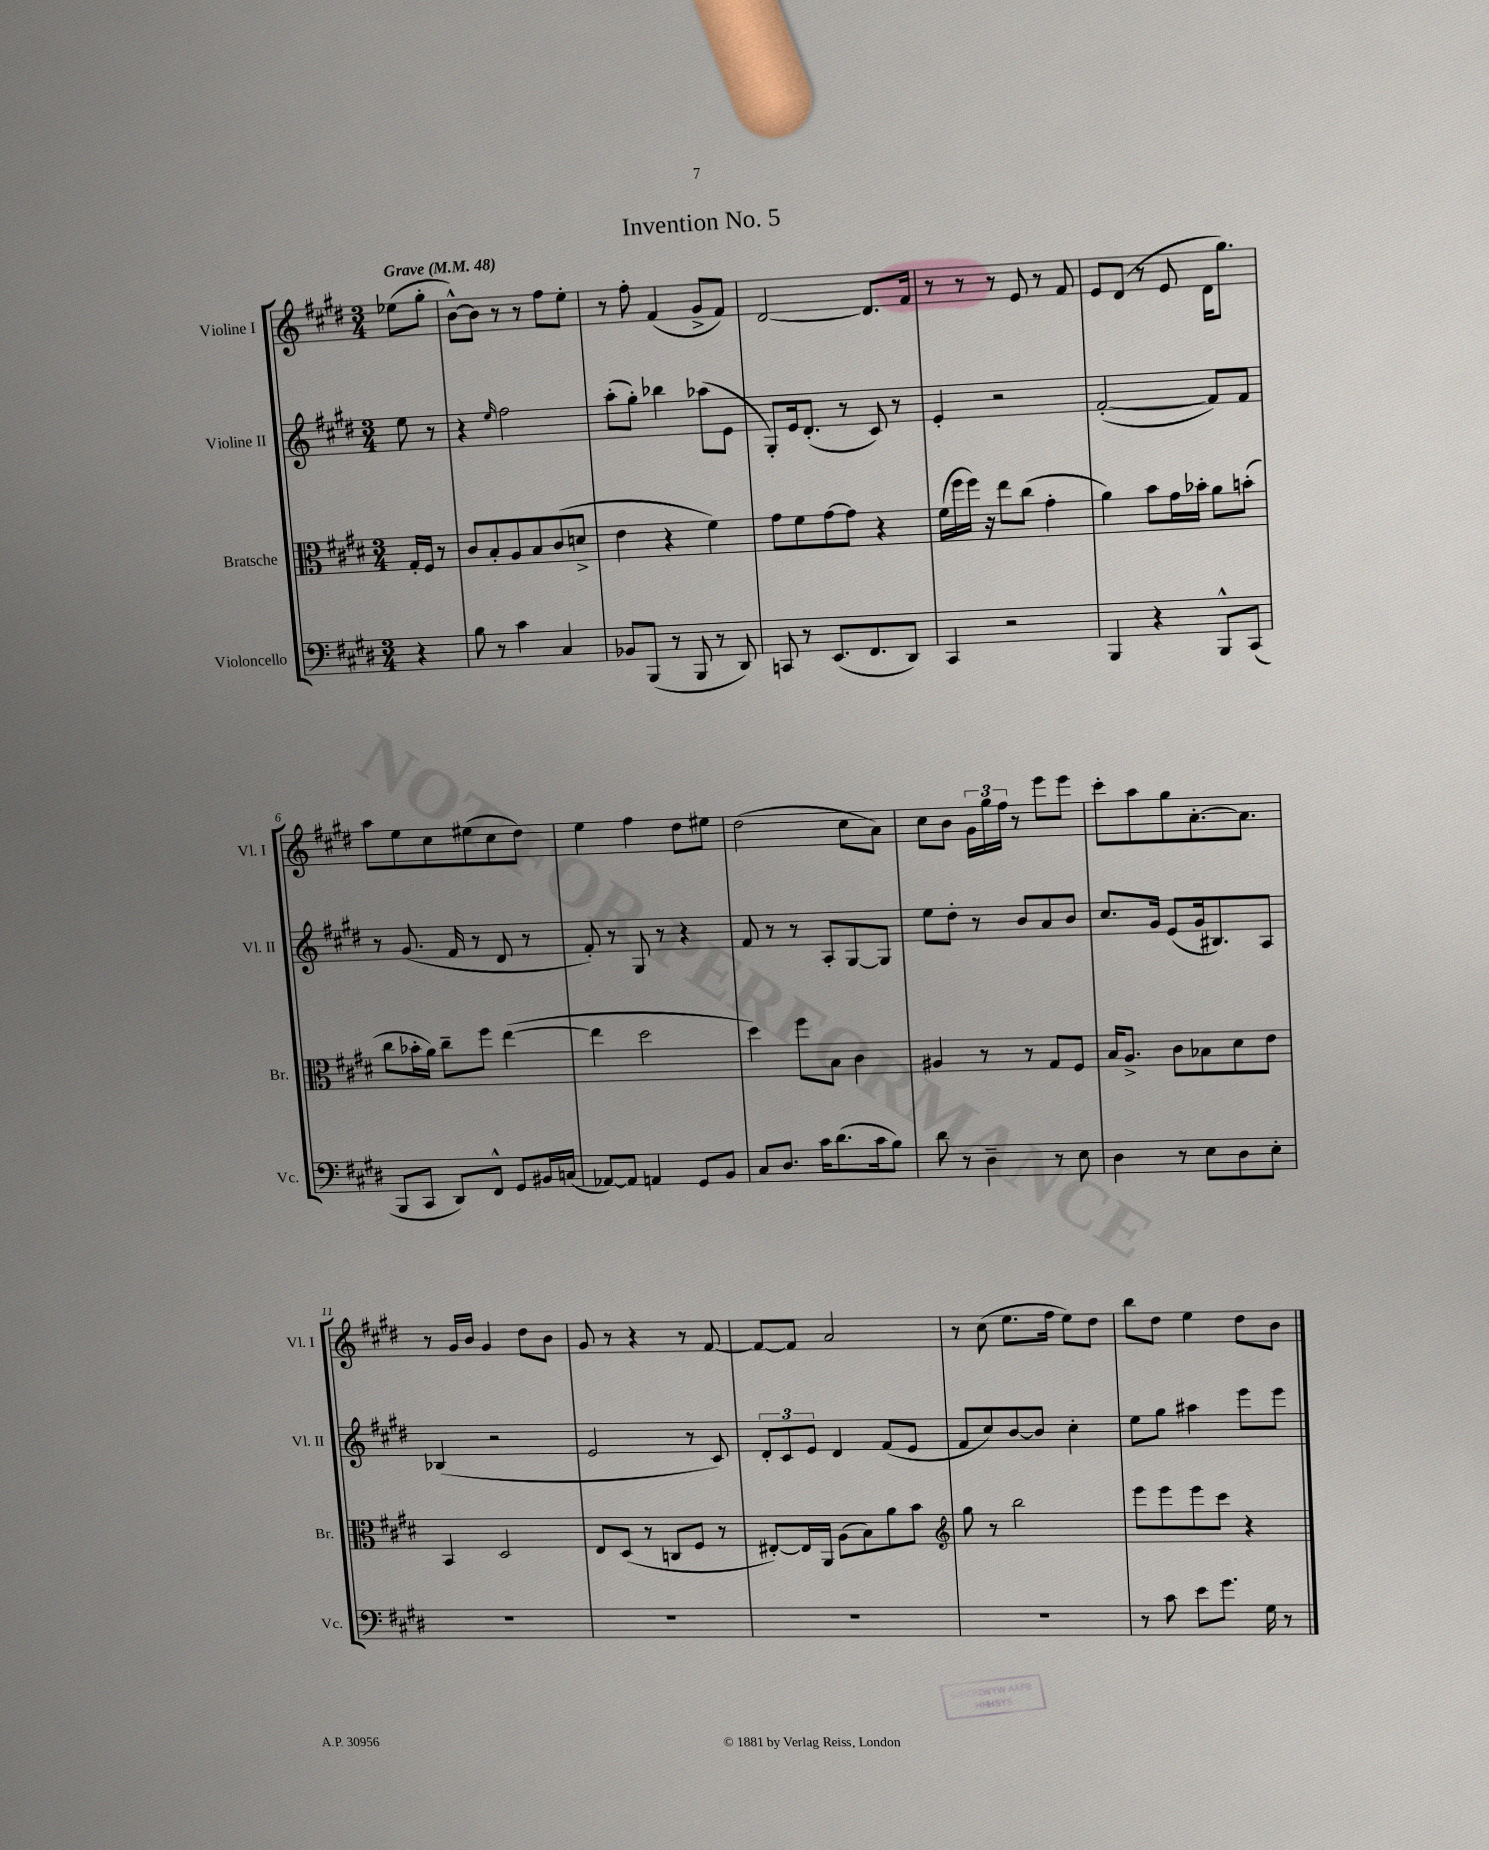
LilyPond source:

\header { title = "Invention No. 5" }
<<
\new StaffGroup <<
\new Staff = "s0" \with { instrumentName = "Violine I" shortInstrumentName = "Vl. I" } {
    \clef treble \key e \major \numericTimeSignature \time 3/4 \partial 4 \tempo "Grave" 4 = 48
    ees''8( gis''8-. |
    b'8~-^) b'8 r8 r8 fis''8 e''8-. |
    r8 fis''8-. fis'4( gis'8-> fis'8) |
    dis'2~ dis'8. fis'16 |
    r8 r8 r8 e'8 r8 fis'8 |
    e'8 dis'8( r8 e'8 dis'16 gis''8.) |
    a''8 e''8 cis''8 eis''8( cis''8 dis''8) |
    e''4 fis''4 dis''8 eis''8 |
    dis''2( cis''8 a'8) |
    cis''8 b'8 \tuplet 3/2 { gis'16 gis''16 fis''16 } r8 e'''8 e'''8 |
    cis'''8-. a''8 gis''8 a'8.~-. a'8. |
    r8 gis'16 b'16 gis'4 dis''8 b'8 |
    gis'8 r8 r4 r8 fis'8~ |
    fis'8~ fis'8 a'2 |
    r8 cis''8( e''8. fis''16 e''8) dis''8 |
    b''8 dis''8 e''4 dis''8 b'8 \bar "|." |
}
\new Staff = "s1" \with { instrumentName = "Violine II" shortInstrumentName = "Vl. II" } {
    \clef treble \key e \major \numericTimeSignature \time 3/4 \partial 4
    e''8 r8 |
    r4 \grace { e''16 } fis''2 |
    a''8-.( gis''8-.) bes''4 aes''8( e'8 |
    gis8-.) e'16 dis'8.-.( r8 cis'8) r8 |
    e'4-. r2 |
    fis'2~-.( fis'8) fis'8 |
    r8 gis'8.( fis'16 r8 dis'8 r8 |
    fis'8-.) r8 gis8 r8 r4 |
    fis'8 r8 r8 a8-. gis8~ gis8 |
    e''8 dis''8-. r8 b'8 a'8 b'8 |
    cis''8. gis'16 e'8( gis'16 bis8.) a8 |
    bes4( r2 |
    e'2 r8 cis'8) |
    \tuplet 3/2 { dis'8-. cis'8 e'8 } dis'4 fis'8( e'8 |
    fis'8 cis''8) b'8~ b'8 cis''4-. |
    e''8 gis''8 ais''4 e'''8 e'''8 \bar "|." |
}
\new Staff = "s2" \with { instrumentName = "Bratsche" shortInstrumentName = "Br." } {
    \clef alto \key e \major \numericTimeSignature \time 3/4 \partial 4
    gis16-. fis16 r8 |
    cis'8 b8-. a8 b8 cis'8( d'8-> |
    e'4 r4 fis'4) |
    gis'8 fis'8 gis'8~ gis'8 r4 |
    fis'16( fis''16 fis''16) r16 e''8 cis''8( gis'4-. |
    a'4) b'8 gis'16 bes'16-. a'8 b'8-.( |
    cis''8 bes'16-. a'16) cis''8-- fis''8 e''4~( |
    e''4 dis''2 |
    dis''4) fis''8 b8 cis'4 |
    ais4 r8 r8 gis8 fis8 |
    b16 a8.-> cis'8 bes8 dis'8 e'8 |
    b,4 dis2 |
    e8 dis8( r8 c8 fis8 r8 |
    eis8~-.) eis16 a,16 a8( b8) a'8 b'8 |
    \clef treble gis''8 r8 b''2 |
    e'''8 e'''8 e'''8 cis'''8 r4 \bar "|." |
}
\new Staff = "s3" \with { instrumentName = "Violoncello" shortInstrumentName = "Vc." } {
    \clef bass \key e \major \numericTimeSignature \time 3/4 \partial 4
    r4 |
    b8 r8 cis'4 cis4 |
    bes,8 b,,8( r8 b,,8 r8 dis,8) |
    c,8 r8 e,8.( fis,8. dis,8) |
    cis,4 r2 |
    b,,4 r4 b,,8-^ cis,8( |
    b,,8 cis,8 dis,8) fis,8-^ gis,8 bis,16 c16( |
    aes,8~) aes,8 a,4 gis,8 b,8 |
    cis8 dis8. cis'16 dis'8.( cis'16 b8) |
    dis'8 r8 dis4-- r8 e8 |
    dis4 r8 e8 dis8 e8-. |
    R2. |
    R2. |
    R2. |
    R2. |
    r8 cis'8 e'8 gis'8. gis16 r8 \bar "|." |
}
>>
>>
